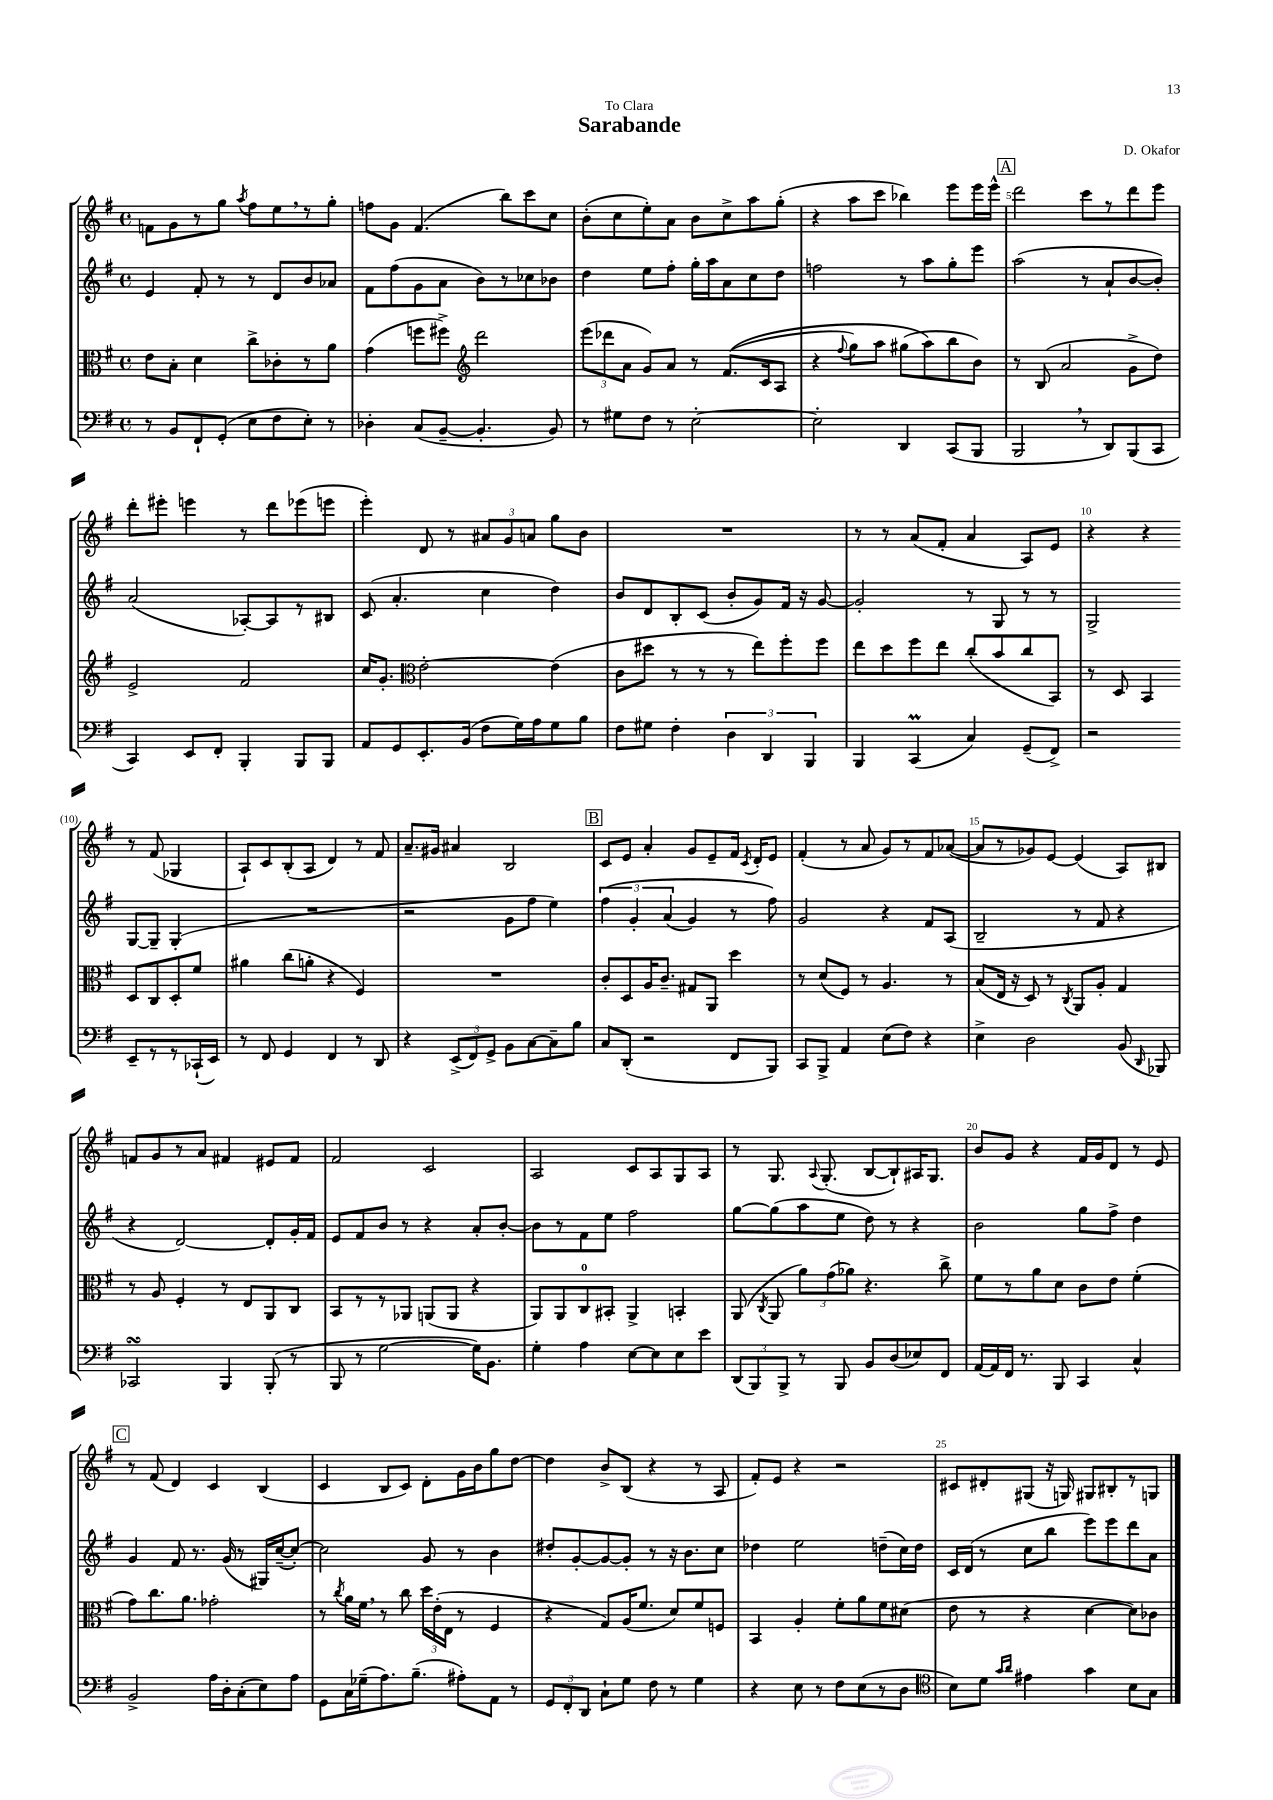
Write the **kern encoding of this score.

**kern	**kern	**kern	**kern
*staff4	*staff3	*staff2	*staff1
*clefF4	*clefC3	*clefG2	*clefG2
*k[f#]	*k[f#]	*k[f#]	*k[f#]
*M4/4	*M4/4	*M4/4	*M4/4
*met(c)	*met(c)	*met(c)	*met(c)
8r	8e	4e	8f
8BB	8B'	.	8g
8FF#`	4d	8f#'	8r
(8GG'	.	8r	8gg
.	.	.	8qaa
8E	8cc^	8r	8ff#
8F#	8c-'	8d	8ee
8E')	8r	8b	8r
8r	8a	8a-	8gg'
=	=	=	=
4D-'	(4g	8f#	8ff
.	.	(8ff#	8g
(8C	8ff	8g	(4.f#
[8BB~	8ff#^)	8a	.
*	*clefG2	*	*
4.BB']	2ddd	8b)	.
.	.	8r	8bb)
.	.	8cc-	8ccc
8BB)	.	8b-	8cc
=	=	=	=
8r	(12eee	4dd	(8b'
.	12ddd-	.	.
8G#	.	.	8cc
.	12a	.	.
8F#	8g)	8ee	8ee')
8r	8a	8ff#'	8a
[2E'	8r	16gg'	8b
.	.	16aa	.
.	&((8.f#	8a	8cc^
.	.	8cc	8aa
.	16c	.	.
.	8A	8dd	(8gg'
=	=	=	=
2E']	4r	2ff	4r
.	8qqff#	.	.
.	8gg)	.	8aa
.	8aa	.	8ccc
4DD	(8gg#	8r	4bb-)
.	8aa&)	8aa	.
(8CC	8bb	8gg'	8eee
8BBB	8b)	8eee	16eee
.	.	.	16eee^^
=	=	=	=
2BBB	8r	(2aa	2ddd
.	(8B	.	.
.	2a	.	.
8r	.	8r	8ccc
8DD)	.	8a`	8r
(8BBB	8g^	[8b	8ddd
8CC	8dd)	8b'])	8eee
=	=	=	=
4CC)	2e^	(2a	8ddd'
.	.	.	8eee#'
8EE	.	.	4eee
8FF#'	.	.	.
4BBB'	2f#	[8A-')	8r
.	.	8A-]	8ddd
8BBB	.	8r	(8eee-
8BBB	.	8B#	8eee
=	=	=	=
8AA	16cc	(8c	4eee')
.	8.g'	.	.
8GG	.	4.a'	.
*	*clefC3	*	*
8.EE'	[2e'	.	8d
.	.	.	8r
(16BB	.	.	.
8F#	.	4cc	12a#
.	.	.	12g
16G)	.	.	.
.	.	.	12a
16A	.	.	.
8G	(4e]	4dd)	8gg
8B	.	.	8b
=	=	=	=
8F#	8c	8b	1r
8G#	8dd#	8d	.
4F#'	8r	8B'	.
.	8r	(8c	.
6D	8r	8b'	.
.	8ee)	8g)	.
6DD	.	.	.
.	8ff#'	16f#	.
.	.	16r	.
6BBB	.	.	.
.	8ff#	[8g	.
=	=	=	=
4BBB	8ee	2g']	8r
.	8dd	.	8r
(4CC	8ff#	.	(8a
.	8ee	.	8f#'
4C)	(8cc'	8r	4a
.	8b	8G	.
(8GG~	8cc	8r	8A)
8FF#^)	8BB)	8r	8e
=	=	=	=
2r	8r	2G^	4r
.	8D	.	.
.	4BB	.	4r
8EE~	8D	[8G	8r
8r	8C	8G~]	(8f#
8r	8D'	(4G'	4G-
(16CC-`	8f#	.	.
16EE)	.	.	.
=	=	=	=
8r	4a#	1r	8A`)
8FF#	.	.	8c
4GG	(8cc	.	(8B'
.	8a'	.	8A
4FF#	4r	.	4d)
8r	4F#)	.	8r
8DD	.	.	8f#
=	=	=	=
4r	1r	2r	8.a~
.	.	.	16g#
(12EE^	.	.	4a#
12FF#)	.	.	.
12GG^	.	.	.
8BB	.	8g	2B
[8C	.	8ff#	.
8C~]	.	4ee)	.
8B	.	.	.
=	=	=	=
8C	8c'	&(6ff#	8c
(8DD'	8D	.	8e
.	.	6g'	.
2r	16A	.	4a'
.	8.c~	.	.
.	.	(6a	.
.	8G#	4g)	8g
.	8AA	.	8e~
8FF#	4dd	8r	16f#
.	.	.	8qc
.	.	.	16d'
8BBB)	.	8ff#&)	8e
=	=	=	=
8CC	8r	2g	(4f#'
8BBB^	(8d	.	.
4AA	8F#)	.	8r
.	8r	.	8a
(8E	4.A	4r	8g)
8F#)	.	.	8r
4r	.	8f#	8f#
.	8r	(8A	([8a-
=	=	=	=
4E^	(8B	2B~	8a-]
.	16E	.	8r
.	16r	.	.
2D	8D)	.	8g-)
.	8r	.	[8e
.	8qC	.	.
.	8AA	8r	(4e]
.	8A'	8f#	.
(8BB	4G	4r	8A)
16qqDD	.	.	.
8BBB-)	.	.	8B#
=	=	=	=
2CC-	8r	4r	8f
.	8A	.	8g
.	4F#'	[2d)	8r
.	.	.	8a
4BBB	8r	.	4f#
.	8E	.	.
(8BBB'	8AA	8d']	8e#
8r	8C	16g'	8f#
.	.	16f#	.
=	=	=	=
8BBB	8BB	8e	2f#
8r	8r	8f#	.
[2G	8r	8b	.
.	8AA-	8r	.
.	(8AA	4r	2c
.	8AA	.	.
16G])	4r	8a'	.
8.BB	.	.	.
.	.	[8b'	.
=	=	=	=
4G'	8AA)	8b]	2A
.	8AA	8r	.
4A	8C	8f#	.
.	8BB#'	8ee	.
[8E	4AA^	2ff#	8c
8E]	.	.	8A
8E	4BB'	.	8G
8e	.	.	8A
=	=	=	=
(12DD	(8AA	[8gg	8r
12BBB)	.	.	.
.	8qC	.	.
.	8AA	(8gg]	8.G
12BBB^	.	.	.
8r	12a)	8aa	.
.	.	.	8qqA
.	.	.	(8.G'
.	(12g	.	.
8BBB	.	8ee	.
.	12a-)	.	.
8BB	4.r	8dd)	[8B
(8D	.	8r	8B`])
8E-)	.	4r	16A#
.	.	.	8.G
8FF#	8cc^	.	.
=	=	=	=
[16AA	8f#	2b	8b
16AA]	.	.	.
16FF#	8r	.	8g
8.r	.	.	.
.	8a	.	4r
8BBB	8d	.	.
4CC	8c	8gg	16f#
.	.	.	16g
.	8e	8ff#^	8d
4C^^	(4f#'	4dd	8r
.	.	.	8e
=	=	=	=
2BB^	8g)	4g	8r
.	8.cc	.	(8f#
.	.	8f#	4d)
.	8.a	.	.
.	.	8.r	.
16A	2g-'	.	4c
16D'	.	(16g	.
(8C'	.	8r	.
8E)	.	16G#)	(4B
.	.	([16cc~	.
8A	.	8cc'_)	.
=	=	=	=
8GG	8r	2cc]	4c
.	8qcc	.	.
16C	16a	.	.
(16G-~	16f#	.	.
8.A)	8r	.	8B
.	8cc	.	8c)
(8.B~	.	.	.
.	24dd	8g	8d'
.	(24e'	.	.
.	24E	.	.
8A#')	8r	8r	16g
.	.	.	16b
8AA	4F#	4b	8gg
8r	.	.	[8dd
=	=	=	=
12GG	4r	8dd#'	4dd]
12FF#'	.	.	.
.	.	[8g'	.
12DD	.	.	.
8C`	8G)	8g_	8b^
8G	(16A	8g']	(8B
.	8.f#	.	.
8F#	.	8r	4r
8r	8d)	16r	.
.	.	8.b	.
4G	8f#	.	8r
.	8F	8cc	8A
=	=	=	=
4r	4BB	4dd-	8f#')
.	.	.	8e
8E	4A'	2ee	4r
8r	.	.	.
8F#	8f#'	.	2r
(8E	8a	.	.
8r	8f#	(8dd~	.
8D	(8d#	16cc)	.
.	.	16dd	.
=	=	=	=
*clefC4	*	*	*
8B)	8e	16c	8c#
.	.	(16d	.
8d	8r	8r	8d#'
16qqg	.	.	.
16qqa	.	.	.
4e#	4r	8cc	(8G#
.	.	8bb	16r
.	.	.	16G)
4g	[4d	8eee)	8G#
.	.	8eee	8B#'
8B	8d])	8ddd	8r
8G	8c-	8a	8G
==	==	==	==
*-	*-	*-	*-
